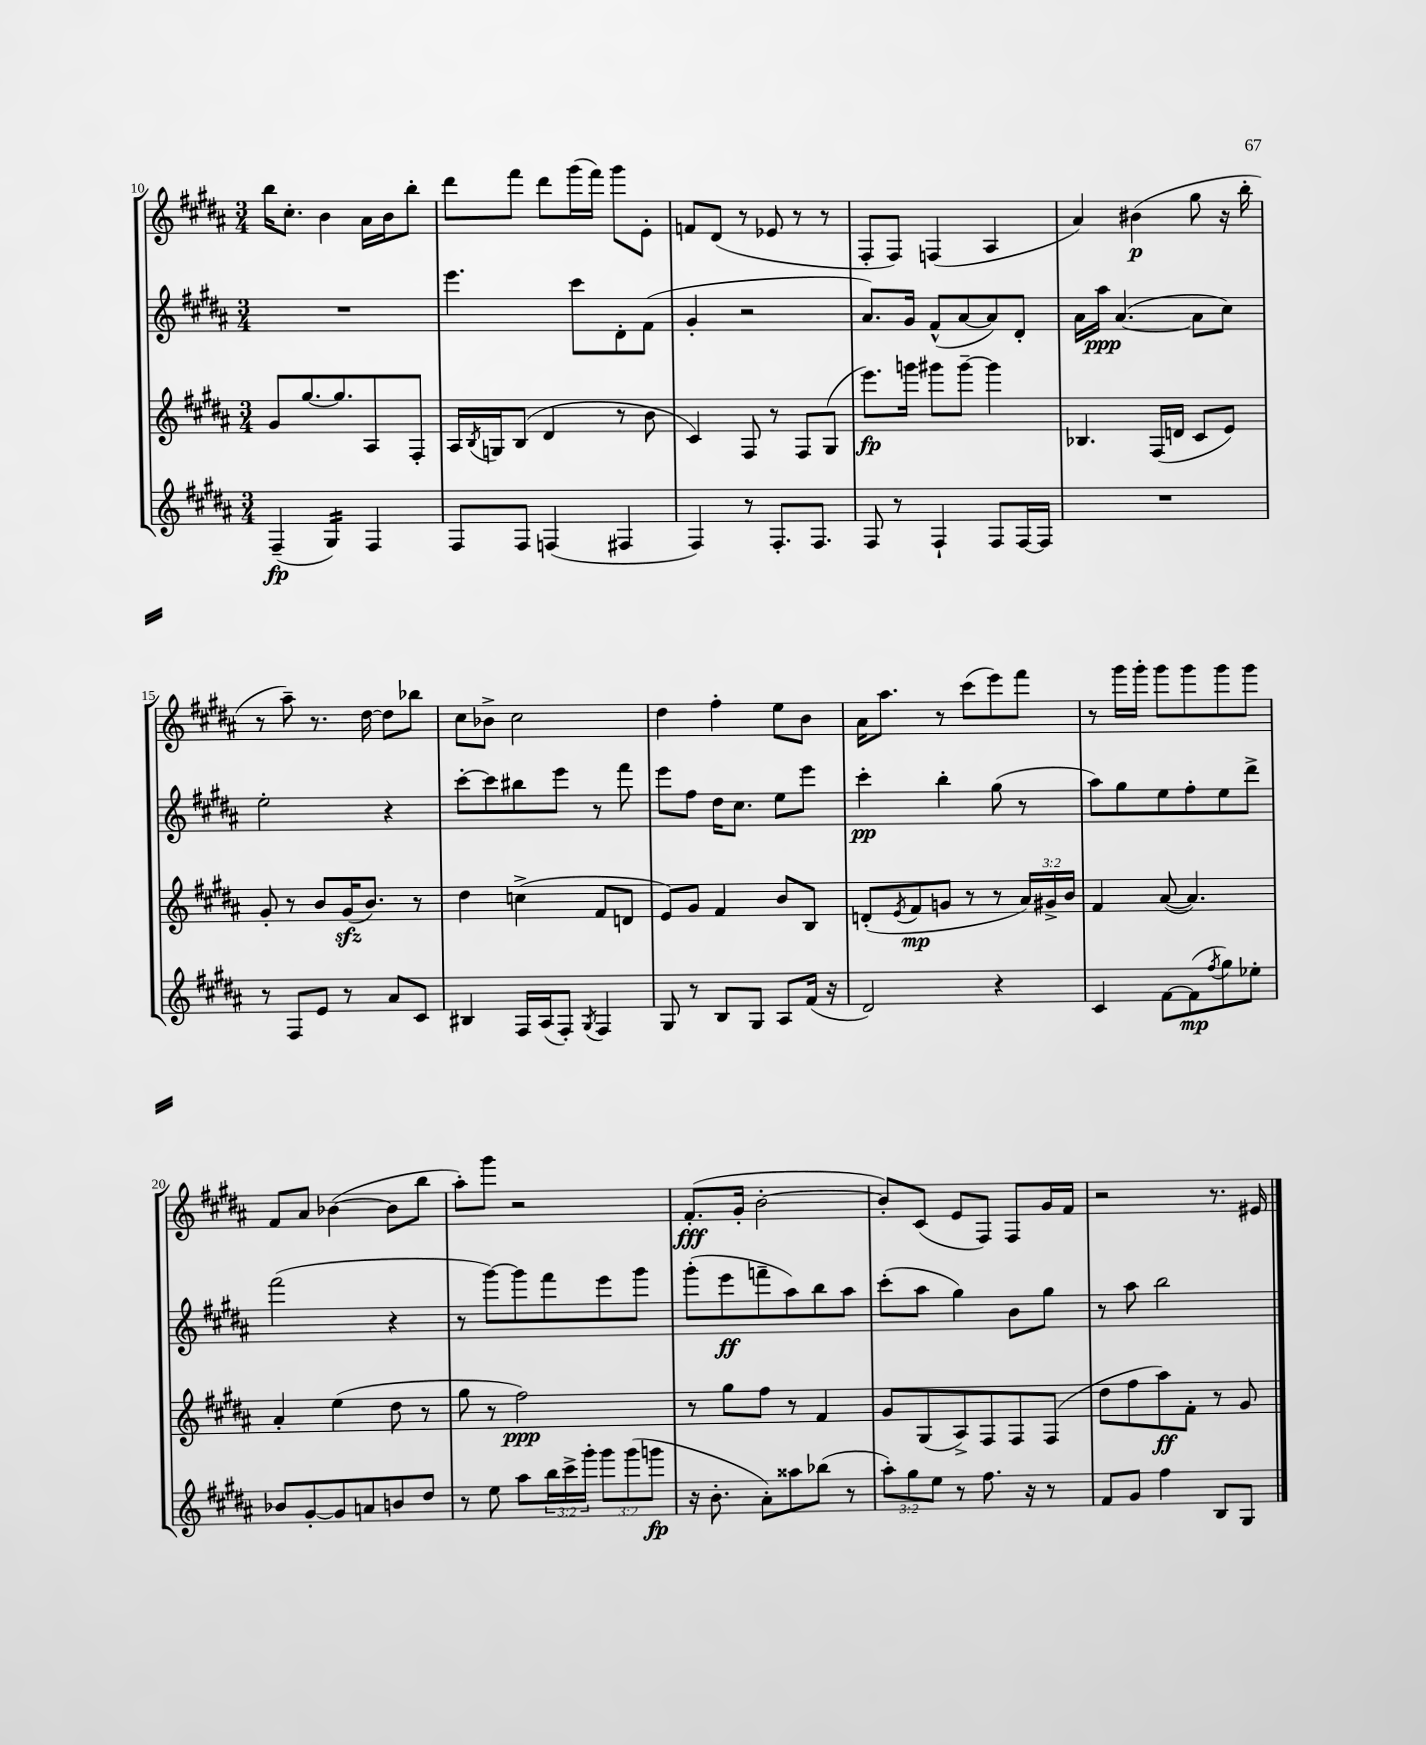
<<
\new StaffGroup <<
\new Staff = "s0" {
    \clef treble \key b \major \numericTimeSignature \time 3/4
    b''16 cis''8.-. b'4 ais'16 b'16 b''8-. |
    dis'''8 fis'''8 dis'''8 gis'''16( fis'''16) gis'''8 e'8-. |
    f'8 dis'8( r8 ees'8 r8 r8 |
    fis8-. fis8) f4( ais4 |
    ais'4) bis'4\p( gis''8 r16 b''16-. |
    r8 ais''8--) r8. dis''16~ dis''8 bes''8 |
    cis''8 bes'8-> cis''2 |
    dis''4 fis''4-. e''8 b'8 |
    ais'16 ais''8. r8 cis'''8( e'''8) fis'''8 |
    r8 gis'''16 gis'''16-. gis'''8 gis'''8 gis'''8 gis'''8 |
    fis'8 ais'8 bes'4~( bes'8 b''8 |
    ais''8-.) gis'''8 r2 |
    fis'8.-.\fff( gis'16-. b'2~-. |
    b'8-.) cis'8( e'8 fis8) fis8 gis'16 fis'16 |
    r2 r8. eis'16 \bar "|." |
}
\new Staff = "s1" {
    \clef treble \key b \major \numericTimeSignature \time 3/4
    R2. |
    e'''4. cis'''8 dis'8-. fis'8( |
    gis'4-. r2 |
    ais'8.) gis'16 fis'8-^( ais'8~ ais'8) dis'8-. |
    ais'16 ais''16\ppp ais'4.~( ais'8 cis''8) |
    e''2-. r4 |
    cis'''8~-. cis'''8 bis''8 e'''8 r8 fis'''8 |
    e'''8 fis''8 dis''16 cis''8. e''8 e'''8 |
    cis'''4-.\pp b''4-. gis''8( r8 |
    ais''8) gis''8 e''8 fis''8-. e''8 dis'''8-> |
    fis'''2( r4 |
    r8 gis'''8~) gis'''8 fis'''8 e'''8 gis'''8 |
    gis'''8-.( e'''8\ff f'''8-- ais''8) b''8 ais''8 |
    cis'''8-.( ais''8 gis''4) b'8 gis''8 |
    r8 ais''8 b''2 \bar "|." |
}
\new Staff = "s2" {
    \clef treble \key b \major \numericTimeSignature \time 3/4 \override Staff.TupletNumber.text = #tuplet-number::calc-fraction-text
    gis'8 gis''8.~ gis''8. ais8 fis8-. |
    ais16 \acciaccatura { b8 } g16 b8( dis'4 r8 b'8 |
    cis'4) fis8 r8 fis8 gis8( |
    e'''8.\fp) g'''16 gis'''8 gis'''8~-- gis'''4 |
    bes4. fis16( d'16 cis'8 e'8) |
    gis'8-. r8 b'8 gis'16\sfz( b'8.) r8 |
    dis''4 c''4->( fis'8 d'8 |
    e'8) gis'8 fis'4 b'8 b8 |
    d'8-.( \acciaccatura { e'8 } fis'8\mp g'8 r8 r8 \tuplet 3/2 { ais'16) gis'16-> b'16 } |
    fis'4 ais'8~( ais'4.) |
    ais'4-. e''4( dis''8 r8 |
    gis''8 r8 fis''2\ppp) |
    r8 gis''8 fis''8 r8 fis'4 |
    gis'8 gis8( ais8->) fis8 fis8 fis8( |
    dis''8 fis''8 ais''8\ff) fis'8-. r8 gis'8 \bar "|." |
}
\new Staff = "s3" {
    \clef treble \key b \major \numericTimeSignature \time 3/4 \override Staff.TupletNumber.text = #tuplet-number::calc-fraction-text
    fis4--\fp( gis4:16) fis4 |
    fis8 fis8 f4( fis4 |
    fis4) r8 fis8.-. fis8. |
    fis8 r8 fis4-! fis8 fis16~ fis16 |
    R2. |
    r8 fis8 e'8 r8 ais'8 cis'8 |
    bis4 fis16 ais16( fis8-.) \acciaccatura { gis8 } fis4 |
    gis8 r8 b8 gis8 ais8 fis'16( r16 |
    dis'2) r4 |
    cis'4 fis'8~ fis'8\mp( \acciaccatura { fis''8 } gis''8) ees''8-. |
    bes'8 gis'8~-. gis'8 a'8 b'8 dis''8 |
    r8 e''8 ais''8 \tuplet 3/2 { b''16 cis'''16-> gis'''16-. } \tuplet 3/2 { gis'''8 gis'''8( g'''8\fp } |
    r16 b'8.-. ais'8-.) aisis''8 bes''8( r8 |
    \tuplet 3/2 { ais''8-.) gis''8 e''8 } r8 fis''8. r16 r8 |
    fis'8 gis'8 fis''4 b8 gis8 \bar "|." |
}
>>
>>
\layout { \context { \Score currentBarNumber = #10 } }
